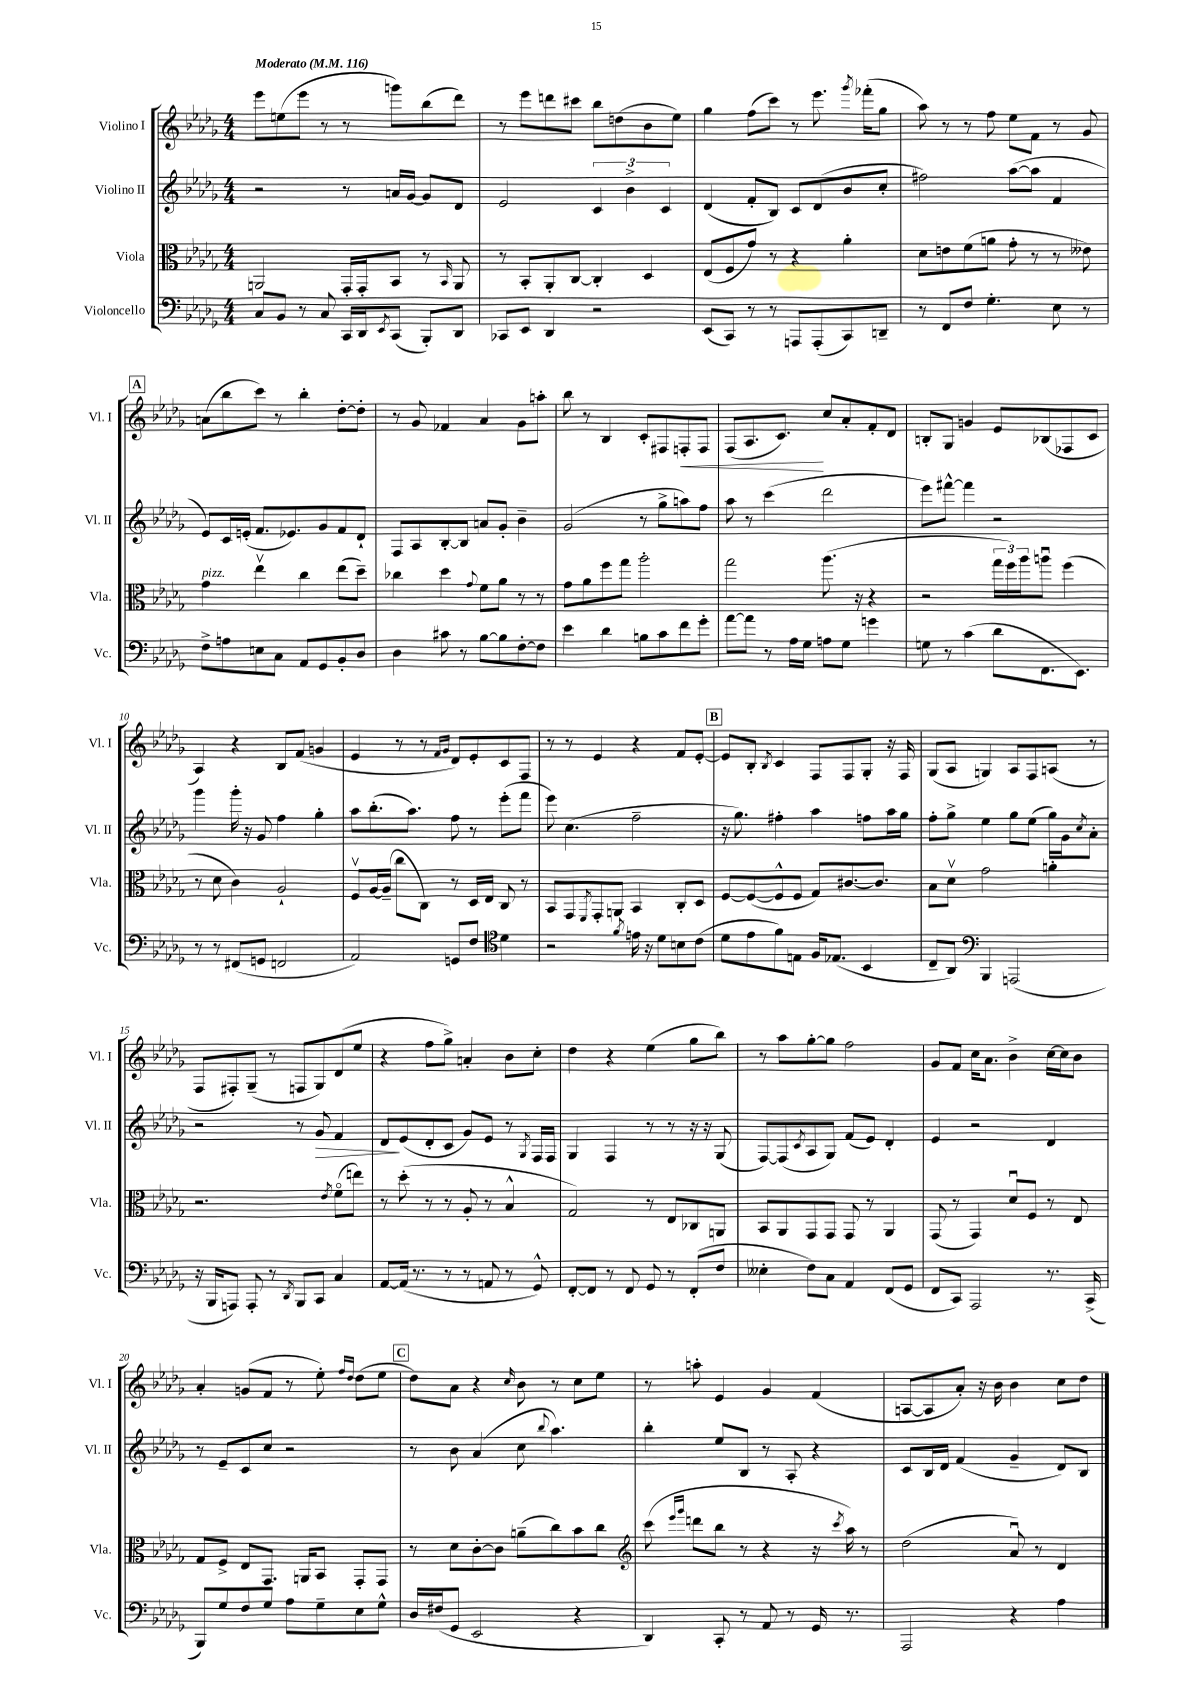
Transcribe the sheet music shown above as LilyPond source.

<<
\new StaffGroup <<
\new Staff = "s0" \with { instrumentName = "Violino I" shortInstrumentName = "Vl. I" } {
    \clef treble \key des \major \numericTimeSignature \time 4/4 \tempo "Moderato" 4 = 116
    ees'''8 e''8( ees'''8 r8 r8 g'''8) bes''8( des'''8) |
    r8 ees'''8 d'''8 cis'''8 bes''8 d''8( bes'8 ees''8) |
    ges''4 f''8( c'''8) r8 ees'''8. \acciaccatura { ges'''8 } fes'''16-.( ges''8 |
    aes''8) r8 r8 f''8 ees''8 f'8 r8 ges'8 |
    \mark \markup { \box "A" } a'8( bes''8 c'''8) r8 bes''4-. des''8~-. des''8-. |
    r8 ges'8 fes'4 aes'4 ges'8 a''8-. |
    bes''8 r8 bes4 c'8-. fis8 f8-.\< f8 |
    f8( aes8. c'8.\!) c''8 aes'8-. f'8-. des'8 |
    b8-. ges8 g'4 ees'8 bes8( fes8 c'8 |
    aes4) r4 bes8 f'8( g'4 |
    ees'4 r8 r8 \grace { f'16 ges'16 } des'8) ees'8-. c'8 f8 |
    r8 r8 ees'4 r4 f'8 ees'8~-. |
    \mark \markup { \box "B" } ees'8 bes8-. \acciaccatura { bes8 } c'4 f8 f8 ges8-. r16 f16 |
    ges8( aes8 g4) aes8 f8 a8( r8 |
    f8 fis8-.) ges8--( r8 f8 ges8) des'8( ees''8 |
    r4 f''8 ges''8->) a'4-. bes'8 c''8-. |
    des''4 r4 ees''4( ges''8 bes''8) |
    r8 aes''8 ges''8~-. ges''8 f''2 |
    ges'8 f'8 c''16 aes'8. bes'4-> c''16~ c''16 bes'8 |
    aes'4-. g'8( f'8 r8 ees''8-.) \grace { f''16 des''16 } des''8( ees''8 |
    \mark \markup { \box "C" } des''8) aes'8 r4 \grace { c''16 } bes'8 r8 c''8 ees''8 |
    r8 a''8-. ees'4 ges'4 f'4( |
    a8~ a8 aes'8-.) r16 bes'16 bes'4 c''8 des''8 \bar "|." |
}
\new Staff = "s1" \with { instrumentName = "Violino II" shortInstrumentName = "Vl. II" } {
    \clef treble \key des \major \numericTimeSignature \time 4/4
    r2 r8 a'16 ges'16~ ges'8 des'8 |
    ees'2 \tuplet 3/2 { c'4 bes'4-> c'4 } |
    des'4( f'8-. bes8) c'8 des'8( bes'8 c''8-. |
    fis''2) aes''8~( aes''8 f'4 |
    \mark \markup { \box "A" } ees'8) c'16 e'16-.( f'8. ees'8.) ges'8 f'8 des'8-! |
    f8 aes8 bes8~-. bes8 a'8 ges'8-. bes'4-- |
    ges'2( r8 ges''8-> a''8) f''8 |
    aes''8 r8 c'''4( des'''2 |
    ees'''8) fis'''8~-^ fis'''4 r2 |
    ges'''4 ges'''16-. r16 ges'8 f''4 ges''4-. |
    aes''8 bes''8.-.( aes''8.) f''8 r8 ees'''8-.( f'''8 |
    ees'''8) c''4.( f''2-- |
    \mark \markup { \box "B" } r16 ges''8.) fis''4-. aes''4 f''8 aes''16 ges''16 |
    f''8-. ges''8-> ees''4 ges''8 ees''8( ges''16) ges'16 \acciaccatura { c''8 } aes'8-. |
    r2 r8 ges'8\> f'4 |
    des'8\! ees'8( des'8-. c'8 ges'8) ees'8 r8 \acciaccatura { ges8 } f16 f16 |
    ges4 f4 r8 r8 r16 r16 ges8( |
    f8~) f8( \acciaccatura { c'8 } aes8 ges8) f'8( ees'8) des'4-. |
    ees'4 r2 des'4 |
    r8 ees'8-- c'8 c''8 r2 |
    \mark \markup { \box "C" } r8 bes'8 aes'4( c''8 \appoggiatura { bes''8 } aes''4.) |
    bes''4-. ees''8 bes8 r8 aes8-. r4 |
    c'8 bes16 des'16 f'4( ges'4-- des'8) bes8 \bar "|." |
}
\new Staff = "s2" \with { instrumentName = "Viola" shortInstrumentName = "Vla." } {
    \clef alto \key des \major \numericTimeSignature \time 4/4
    a,2 ges,16-. ges,16-. bes,8 r8 \grace { bes,16 } a,8 |
    r8 bes,8-. aes,8-. c8~ c4-. des4 |
    ees8( f8 ges'8) r8 r4 aes'4-. |
    des'8 e'8 f'8( a'8 ges'8-. r8 r8 eeses'8) |
    \mark \markup { \box "A" } ges'4^\markup { \italic "pizz." } ees''4\upbow c''4 ees''8( des''8--) |
    ces''4 des''4 \appoggiatura { ges'8 } f'8 aes'8 r8 r8 |
    ges'8 aes'8 f''8 ges''8 aes''2-. |
    ges''2 aes''8.( r16 r4 |
    r2 \tuplet 3/2 { ges''16 f''16) aes''16 } a''8\downbow f''4( |
    r8 des'8 c'4) aes2-! |
    f8\upbow aes16~ aes16--( c''8 c8) r8 des16 ees16 c8 r8 |
    bes,8 ges,8 \acciaccatura { f,8 } ges,8-. a,8 bes,4 c8-. des8 |
    \mark \markup { \box "B" } f8~ f8~( f8-^ f8 ges8) cis'8.~ cis'8. |
    bes8 des'8\upbow ges'2 a'4-. |
    r2. \acciaccatura { ees'8 } f'8\flageolet( e''8) |
    r8 des''8-.( r8 r8 aes8-. r8 bes4-^ |
    ges2) r8 ees8 ces8 a,8 |
    bes,8 aes,8 ges,8 ges,8 ges,8 r8 aes,4 |
    ges,8( r8 ges,4) des'8\downbow f8 r8 ees8 |
    ges8 f8-> ees8 ges,8. a,16 bes,8 ges,8-. ges,8 |
    \mark \markup { \box "C" } r8 des'8 c'8~-. c'8 a'8--( c''8) bes'8 c''8 |
    \clef treble c'''8( \grace { ees'''16 ges'''16 } d'''8 bes''8 r8 r4 r16 \acciaccatura { c'''8 } aes''16) r8 |
    des''2( aes'8\downbow) r8 des'4 \bar "|." |
}
\new Staff = "s3" \with { instrumentName = "Violoncello" shortInstrumentName = "Vc." } {
    \clef bass \key des \major \numericTimeSignature \time 4/4
    c8 bes,8 r8 c8 c,16 des,16 \acciaccatura { ees,8 } c,8( bes,,8-.) des,8 |
    ces,8 ees,8 des,4 r2 |
    ees,8( c,8) r8 r8 a,,8 a,,8-.( c,8) d,8-- |
    r8 f,8 f8 ges4.-. ees8 r8 |
    \mark \markup { \box "A" } f8-> a8 e8 c8 aes,8 ges,8 bes,8-. des8 |
    des4 cis'8 r8 bes8~ bes8 f8~-. f8 |
    ees'4 des'4 b8 c'8 f'8 ges'8-. |
    aes'8~ aes'8 r8 aes16 ges16 a8 ges8 g'4 |
    g8 r8 c'4( des'8 f,8. ees,8.) |
    r8 r8 fis,8( g,8 f,2 |
    aes,2) g,8 f8 \clef tenor des'4 |
    r2 \acciaccatura { f'8 } e'16 r16 des'8 b8 c'8( |
    \mark \markup { \box "B" } des'8 ees'8 f'8) e8 f16 ees8.( bes,4 |
    c8-- aes,8) \clef bass bes,,4 a,,2( |
    r16 bes,,16 a,,8) a,,8-. r8 \acciaccatura { des,8 } bes,,8 c,8 c4 |
    aes,8~ aes,16( r8. r8 r8 a,8 r8 ges,8-^) |
    f,8~-. f,8 r8 f,8 ges,8 r8 f,8-.( f8 |
    eeses4-. f8) c8 aes,4 f,8( ges,8 |
    f,8 c,8) aes,,2 r8. c,16->( |
    bes,,8) ges8 f8 ges8 aes8 ges8-- ees8 ges8-^ |
    \mark \markup { \box "C" } des16 fis16( ges,8 ees,2 r4 |
    des,4) c,8-. r8 aes,8 r8 ges,16 r8. |
    aes,,2 r4 aes4 \bar "|." |
}
>>
>>
